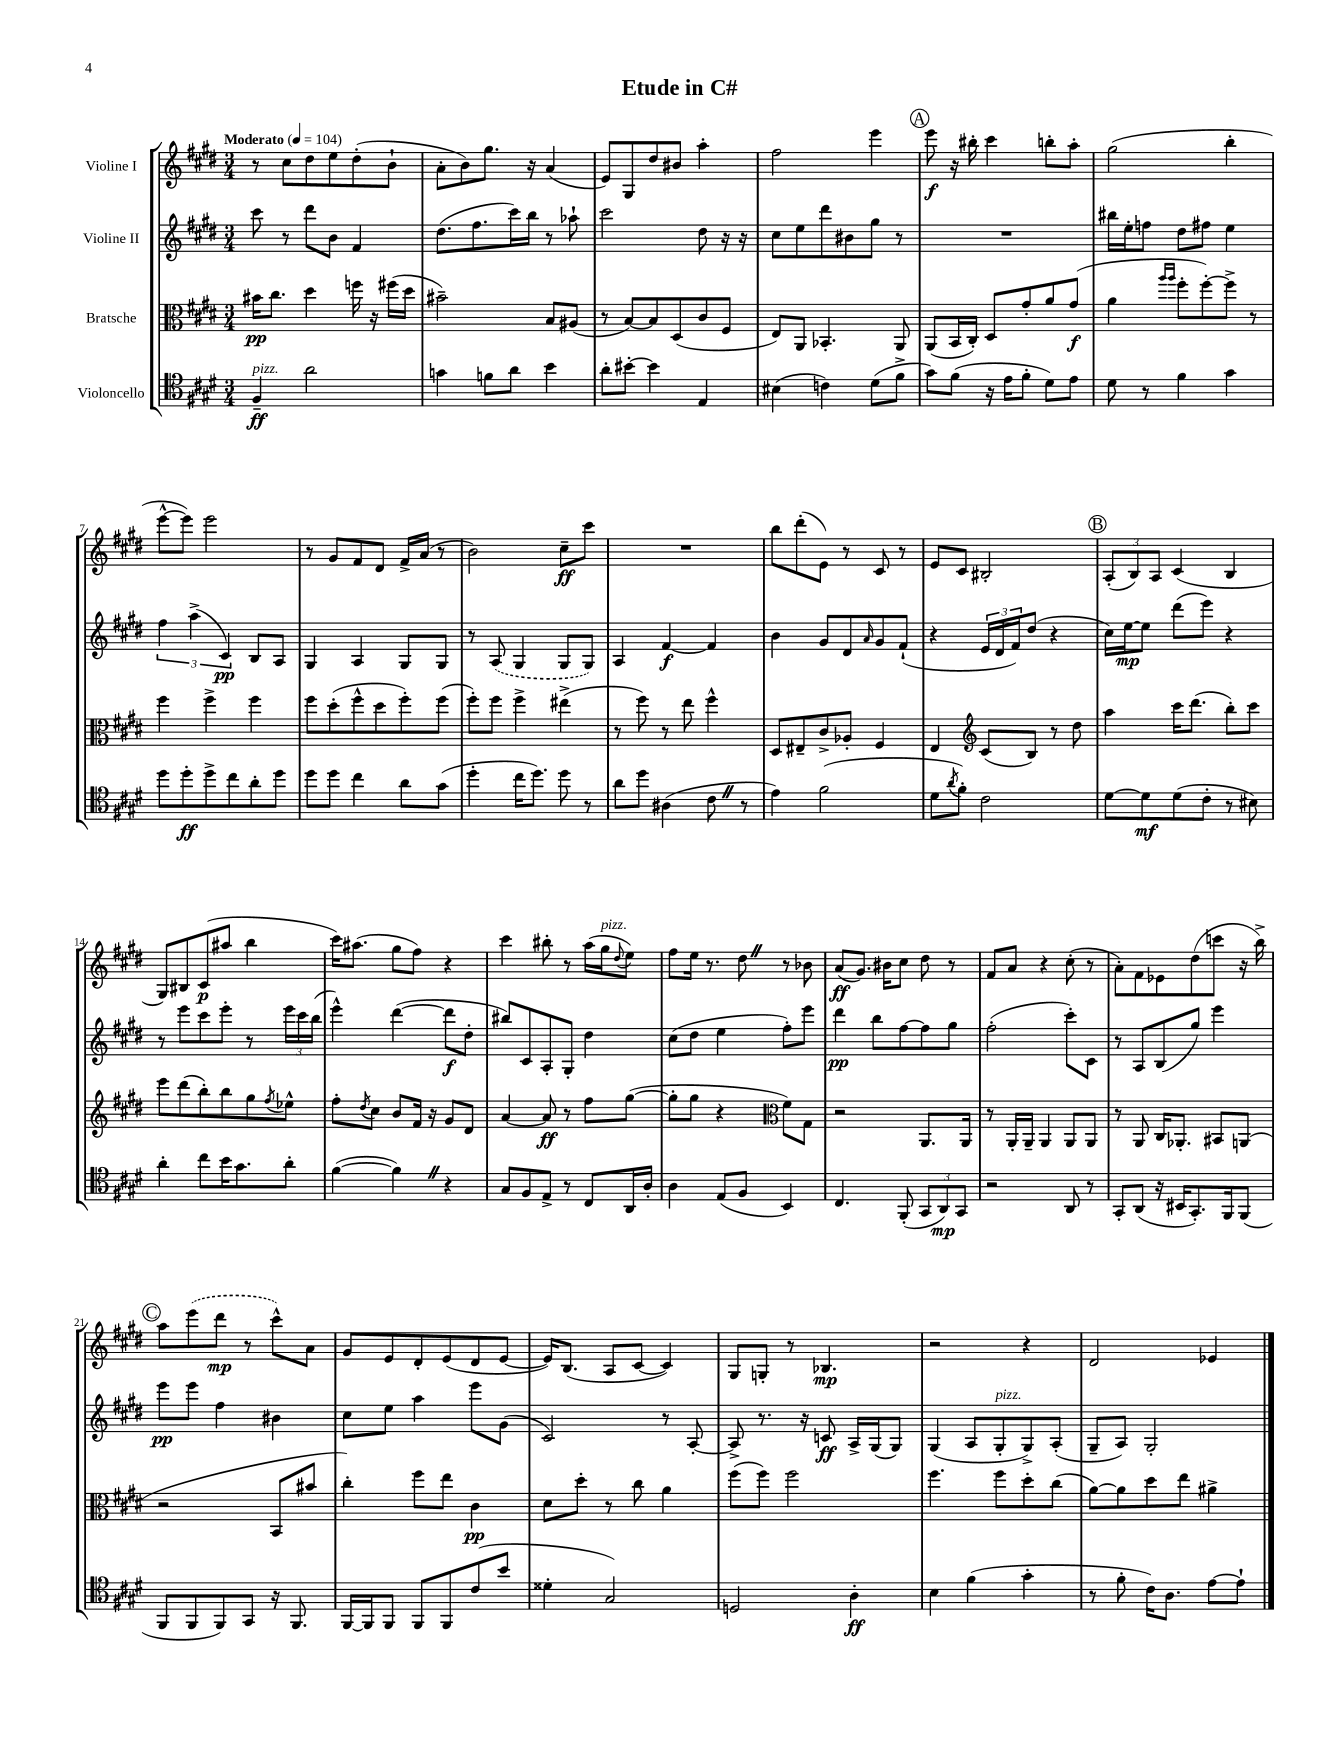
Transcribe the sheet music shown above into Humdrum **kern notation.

**kern	**dynam	**kern	**dynam	**kern	**dynam	**kern	**dynam
*part4	*part4	*part3	*part3	*part2	*part2	*part1	*part1
*staff4	*staff4	*staff3	*staff3	*staff2	*staff2	*staff1	*staff1
*I"Violoncello	*	*I"Bratsche	*	*I"Violine II	*	*I"Violine I	*
*clefC4	*	*clefC3	*	*clefG2	*	*clefG2	*
*k[f#c#g#d#]	*	*k[f#c#g#d#]	*	*k[f#c#g#d#]	*	*k[f#c#g#d#]	*
*M3/4	*	*M3/4	*	*M3/4	*	*M3/4	*
*MM104	*	*MM104	*	*MM104	*	*MM104	*
=1	=1	=1	=1	=1	=1	=1	=1
!	!	!	!	!	!	!LO:TX:a:B:t=Moderato	!
!LO:TX:a:i:t=pizz.	!	!	!	!	!	!	!
4F#~/	ff	16b#X\KL	pp	8ccc#\	.	8r	.
.	.	8.cc#\J	.	.	.	.	.
.	.	.	.	8r	.	8cc#\L	.
2a\	.	4dd#\	.	8ddd#\L	.	8dd#\	.
.	.	.	.	8b\J	.	8ee\	.
.	.	16ffn\	.	4f#/	.	(8dd#'\	.
.	.	16r	.	.	.	.	.
.	.	(16ff#X\LL	.	.	.	8b`\J	.
.	.	16dd#\JJ	.	.	.	.	.
=2	=2	=2	=2	=2	=2	=2	=2
4gn\	.	2b#X~\)	.	(8.dd#\L	.	8a'\L	.
.	.	.	.	.	.	8b\)	.
.	.	.	.	8.ff#\	.	.	.
8fn\L	.	.	.	.	.	8.gg#\J	.
8a\J	.	.	.	16ccc#\L)	.	.	.
.	.	.	.	16bb\JJ	.	16r	.
4b\	.	8B/L	.	8r	.	(4a/	.
.	.	(8A#X/J	.	8aa-X`\	.	.	.
=3	=3	=3	=3	=3	=3	=3	=3
8a'\L	.	8r	.	2ccc#\	.	8e/L)	.
[8b#X'\J	.	[8B/L)	.	.	.	8G#/	.
4b#\]	.	8B/]	.	.	.	8dd#/	.
.	.	(8D#/	.	.	.	8b#X/J	.
4E/	.	8c#/	.	8dd#\	.	4aa'\	.
.	.	8F#/J	.	16r	.	.	.
.	.	.	.	16r	.	.	.
=4	=4	=4	=4	=4	=4	=4	=4
(4B#X\	.	8E/L)	.	8cc#\L	.	2ff#\	.
.	.	8AA/J	.	8ee\	.	.	.
4cn\)	.	4.BB-X'/	.	8ddd#\	.	.	.
.	.	.	.	8b#X\	.	.	.
(8d#\L	.	.	.	8gg#\J	.	4eee\	.
8f#^\J	.	8AA/	.	8r	.	.	.
!!LO:REH:place=s1:t=A
=5	=5	=5	=5	=5	=5	=5	=5
8g#\L)	.	(8AA/L	.	2.r	.	8eee\	f
(8f#\J	.	16BB/L	.	.	.	16r	.
.	.	16C#'/JJ)	.	.	.	16bb#X'\	.
16r	.	8D#/L	.	.	.	4ccc#\	.
16e\KL	.	.	.	.	.	.	.
8f#'\J	.	8g#'/	.	.	.	.	.
8d#\L)	.	8a/	.	.	.	8bbn'\L	.
8e\J	.	(8g#/J	f	.	.	8aa'\J	.
=6	=6	=6	=6	=6	=6	=6	=6
8d#\	.	4a\	.	16bb#X\LL	.	(2gg#\	.
.	.	.	.	16ee'\J	.	.	.
8r	.	.	.	8ffn\J	.	.	.
.	.	16qqaa/LL	.	.	.	.	.
.	.	16qqaa/JJ	.	.	.	.	.
4f#\	.	8ff#'\L	.	8dd#\L	.	.	.
.	.	[8ff#'\)	.	8ff#X\J	.	.	.
4g#\	.	8ff#^\J]	.	4ee\	.	4bb'\	.
.	.	8r	.	.	.	.	.
!!LO:LB:g=z
=7	=7	=7	=7	=7	=7	=7	=7
8dd#\L	.	4ff#\	.	6ff#\	.	[8eee^^\L	.
8dd#'\	ff	.	.	.	.	8eee\J])	.
.	.	.	.	(6aa^\	.	.	.
8dd#^\	.	4ff#^\	.	.	.	2eee\	.
.	.	.	.	6c#/)	pp	.	.
8cc#\	.	.	.	.	.	.	.
8a'\	.	4ff#\	.	8B/L	.	.	.
8dd#\J	.	.	.	8A/J	.	.	.
=8	=8	=8	=8	=8	=8	=8	=8
8dd#\L	.	8ff#\L	.	4G#/	.	8r	.
8dd#\J	.	(8dd#'\	.	.	.	8g#/L	.
4cc#\	.	8ff#^^\	.	4A/	.	8f#/	.
.	.	8dd#\	.	.	.	8d#/J	.
8a\L	.	8ff#'\)	.	8G#/L	.	16f#^/LL	.
.	.	.	.	.	.	(16a/JJ	.
(8g#\J	.	(8ff#\J	.	8G#/J	.	8r	.
=9	=9	=9	=9	=9	=9	=9	=9
4dd#'\	.	8ff#'\L)	.	8r	.	2b\)	.
.	.	8ff#\J	.	(8A/	.	.	.
16cc#\KL	.	4ff#^\	.	4G#/	.	.	.
8.dd#\J)	.	.	.	.	.	.	.
8dd#\	.	(4ee#X^\	.	8G#/L	.	8cc#~\L	ff
8r	.	.	.	8G#/J)	.	8ccc#\J	.
=10	=10	=10	=10	=10	=10	=10	=10
8a\L	.	8r	.	4A/	.	2.r	.
8dd#\J	.	8ff#\)	.	.	.	.	.
(4A#X\	.	8r	.	[4f#/	f	.	.
.	.	8ee\	.	.	.	.	.
8c#Z\	.	4ff#^^\	.	4f#/]	.	.	.
8r	.	.	.	.	.	.	.
=11	=11	=11	=11	=11	=11	=11	=11
4e\)	.	8D#/L	.	4b\	.	8bb\L	.
.	.	8E#X~/	.	.	.	(8ddd#'\	.
(2f#\	.	8c#^/	.	8g#/L	.	8e\J)	.
.	.	8A-X'/J	.	8d#/	.	8r	.
.	.	.	.	16qqa/	.	.	.
.	.	4F#/	.	8g#/	.	8c#/	.
.	.	.	.	(8f#`/J	.	8r	.
=12	=12	=12	=12	=12	=12	=12	=12
8d#\L	.	4E/	.	4r	.	8e/L	.
8qa/	.	.	.	.	.	.	.
8f#'\J)	.	.	.	.	.	8c#/J	.
*	*	*clefG2	*	*	*	*	*
2c#\	.	(8c#/L	.	24e/LL	.	2B#X'/	.
.	.	.	.	24d#/	.	.	.
.	.	.	.	24f#/J)	.	.	.
.	.	8B/J)	.	(8dd#/J	.	.	.
.	.	8r	.	4r	.	.	.
.	.	8dd#\	.	.	.	.	.
!!LO:REH:place=s1:t=B
=13	=13	=13	=13	=13	=13	=13	=13
[8d#\L	.	4aa\	.	16cc#\LL)	.	(12A'/L	.
.	.	.	.	[16ee\J	mp	.	.
.	.	.	.	.	.	12B/)	.
8d#\]	mf	.	.	8ee\J]	.	.	.
.	.	.	.	.	.	12A/J	.
(8d#\	.	16ccc#\KL	.	(8ddd#\L	.	(4c#/	.
.	.	(8.ddd#\J	.	.	.	.	.
8c#'\J	.	.	.	8eee\J)	.	.	.
8r	.	8bb'\L)	.	4r	.	4B/	.
8B#X\)	.	8ccc#\J	.	.	.	.	.
!!LO:LB:g=z
=14	=14	=14	=14	=14	=14	=14	=14
4a'\	.	8eee\L	.	8r	.	8G#/L)	.
.	.	(8ddd#\	.	8eee\L	.	8B#X/	.
8cc#\L	.	8bb'\)	.	8ccc#\	.	(8c#/	p
16b\K	.	8bb\	.	8eee'\J	.	8aa#X/J	.
8.g#\	.	.	.	.	.	.	.
.	.	8gg#\	.	8r	.	4bb\	.
.	.	8qff#/	.	.	.	.	.
8a'\J	.	8ee-X^^\J	.	24eee\LL	.	.	.
.	.	.	.	24ccc#\	.	.	.
.	.	.	.	(24bb\JJ	.	.	.
=15	=15	=15	=15	=15	=15	=15	=15
([4f#\	.	8ff#'\L	.	4eee^^\)	.	16ccc#\KL)	.
.	.	.	.	.	.	(8.aa#X\J	.
.	.	8qdd#/	.	.	.	.	.
.	.	8cc#\J	.	.	.	.	.
4f#Z\])	.	8b/L	.	([4ddd#\	.	8gg#\L	.
.	.	16f#/Jk	.	.	.	8ff#\J)	.
.	.	16r	.	.	.	.	.
4r	.	8g#/L	.	8ddd#\L]	f	4r	.
.	.	8d#/J	.	8dd#'\J	.	.	.
=16	=16	=16	=16	=16	=16	=16	=16
8G#/L	.	[4a/	.	8bb#X/L)	.	4ccc#\	.
8F#/	.	.	.	8c#/	.	.	.
8E^/J	.	8a/]	ff	8A'/	.	8bb#X'\	.
8r	.	8r	.	8G#'/J	.	8r	.
8C#/L	.	8ff#\L	.	4dd#\	.	(16aa\LL	.
!	!	!	!	!	!	!LO:TX:a:i:t=pizz.	!
.	.	.	.	.	.	16gg#\J	.
.	.	.	.	.	.	8qqdd#/	.
16AA/L	.	([8gg#\J	.	.	.	8ee\J)	.
16A'/JJ	.	.	.	.	.	.	.
=17	=17	=17	=17	=17	=17	=17	=17
4A\	.	8gg#'\L]	.	(8cc#\L	.	8ff#\L	.
.	.	8gg#\J	.	8dd#\J	.	16ee\Jk	.
.	.	.	.	.	.	8.r	.
(8E/L	.	4r	.	4ee\	.	.	.
8F#/J	.	.	.	.	.	8dd#Z\	.
*	*	*clefC3	*	*	*	*	*
4BB/)	.	8f#\L)	.	8ff#'\L)	.	8r	.
.	.	8G#\J	.	8eee\J	.	8b-X\	.
=18	=18	=18	=18	=18	=18	=18	=18
4.C#/	.	2r	.	4ddd#\	pp	(8a/L	ff
.	.	.	.	.	.	8.g#/J)	.
.	.	.	.	8bb\L	.	.	.
.	.	.	.	.	.	16b#X\KL	.
(8FF#'/	.	.	.	[8ff#\	.	8cc#\J	.
12GG#/L	.	8.AA/L	.	8ff#\]	.	8dd#\	.
12AA/)	mp	.	.	.	.	.	.
.	.	.	.	8gg#\J	.	8r	.
12GG#/J	.	.	.	.	.	.	.
.	.	16AA/Jk	.	.	.	.	.
=19	=19	=19	=19	=19	=19	=19	=19
2r	.	8r	.	(2ff#'\	.	8f#/L	.
.	.	16AA'/LL	.	.	.	8a/J	.
.	.	16AA~/JJ	.	.	.	.	.
.	.	4AA/	.	.	.	4r	.
8AA/	.	8AA/L	.	8ccc#'\L)	.	(8cc#'\	.
8r	.	8AA/J	.	8c#\J	.	8r	.
=20	=20	=20	=20	=20	=20	=20	=20
8GG#'/L	.	8r	.	8r	.	8a'\L)	.
(8AA/J	.	8AA/	.	8A/L	.	8f#\	.
16r	.	16C#/KL	.	(8B/	.	8e-X\	.
16BB#X/KL	.	8.AA-X'/J	.	.	.	.	.
8.GG#'/)	.	.	.	8gg#/J)	.	(8dd#\	.
.	.	8BB#X/L	.	4eee\	.	8cccn\J	.
16FF#/k	.	.	.	.	.	.	.
(8FF#/J	.	(8AAn/J	.	.	.	16r	.
.	.	.	.	.	.	16bb^\)	.
!!LO:LB:g=z
!!LO:REH:place=s1:t=C
=21	=21	=21	=21	=21	=21	=21	=21
8FF#/L	.	2r	.	8eee\L	pp	8aa\L	.
8FF#/	.	.	.	8eee\J	.	(8eee\	.
8FF#/)	.	.	.	4ff#\	.	8ddd#\J	mp
8GG#/J	.	.	.	.	.	8r	.
16r	.	8BB/L	.	4b#X\	.	8ccc#^^\L)	.
8.FF#/	.	.	.	.	.	.	.
.	.	8b#X/J	.	.	.	8a\J	.
=22	=22	=22	=22	=22	=22	=22	=22
[16FF#/LL	.	4cc#'\)	.	8cc#\L	.	8g#/L	.
16FF#/J]	.	.	.	.	.	.	.
8FF#/J	.	.	.	8ee\J	.	8e/	.
8FF#/L	.	8ff#\L	.	4aa\	.	8d#'/	.
8FF#/	.	8ee\J	.	.	.	(8e/	.
(8c#/	.	4c#\	pp	8eee\L	.	8d#/	.
8b/J	.	.	.	(8g#\J	.	[8e/J	.
=23	=23	=23	=23	=23	=23	=23	=23
4d##X'\	.	8d#\L	.	2c#/)	.	16e/KL])	.
.	.	.	.	.	.	(8.B/J	.
.	.	8dd#'\J	.	.	.	.	.
2G#/)	.	8r	.	.	.	8A/L	.
.	.	8cc#\	.	.	.	[8c#/J	.
.	.	4a\	.	8r	.	4c#/])	.
.	.	.	.	[8A'/	.	.	.
=24	=24	=24	=24	=24	=24	=24	=24
2Dn/	.	(8ff#\L	.	8A^/]	.	8G#/L	.
.	.	8ff#\J)	.	8.r	.	8Gn'/J	.
.	.	2ff#\	.	.	.	8r	.
.	.	.	.	16r	.	.	.
.	.	.	.	8cn/	ff	4.B-X/	mp
4A'\	ff	.	.	16A^/LL	.	.	.
.	.	.	.	(16G#/J	.	.	.
.	.	.	.	8G#/J)	.	.	.
=25	=25	=25	=25	=25	=25	=25	=25
4B\	.	4.ff#\	.	(4G#/	.	2r	.
(4f#\	.	.	.	8A/L	.	.	.
!	!	!	!	!LO:TX:a:i:t=pizz.	!	!	!
.	.	8ff#\L	.	8G#'/	.	.	.
4g#'\	.	8dd#'\	.	8G#^/)	.	4r	.
.	.	(8cc#\J	.	(8A'/J	.	.	.
=26	=26	=26	=26	=26	=26	=26	=26
8r	.	[8a\L)	.	8G#~/L	.	2d#/	.
8f#'\	.	8a\]	.	8A/J)	.	.	.
16c#\KL)	.	8dd#\	.	2G#'/	.	.	.
8.A\J	.	.	.	.	.	.	.
.	.	8ee\J	.	.	.	.	.
[8e\L	.	4a#X^\	.	.	.	4e-X/	.
8e`\J]	.	.	.	.	.	.	.
==	==	==	==	==	==	==	==
*-	*-	*-	*-	*-	*-	*-	*-
